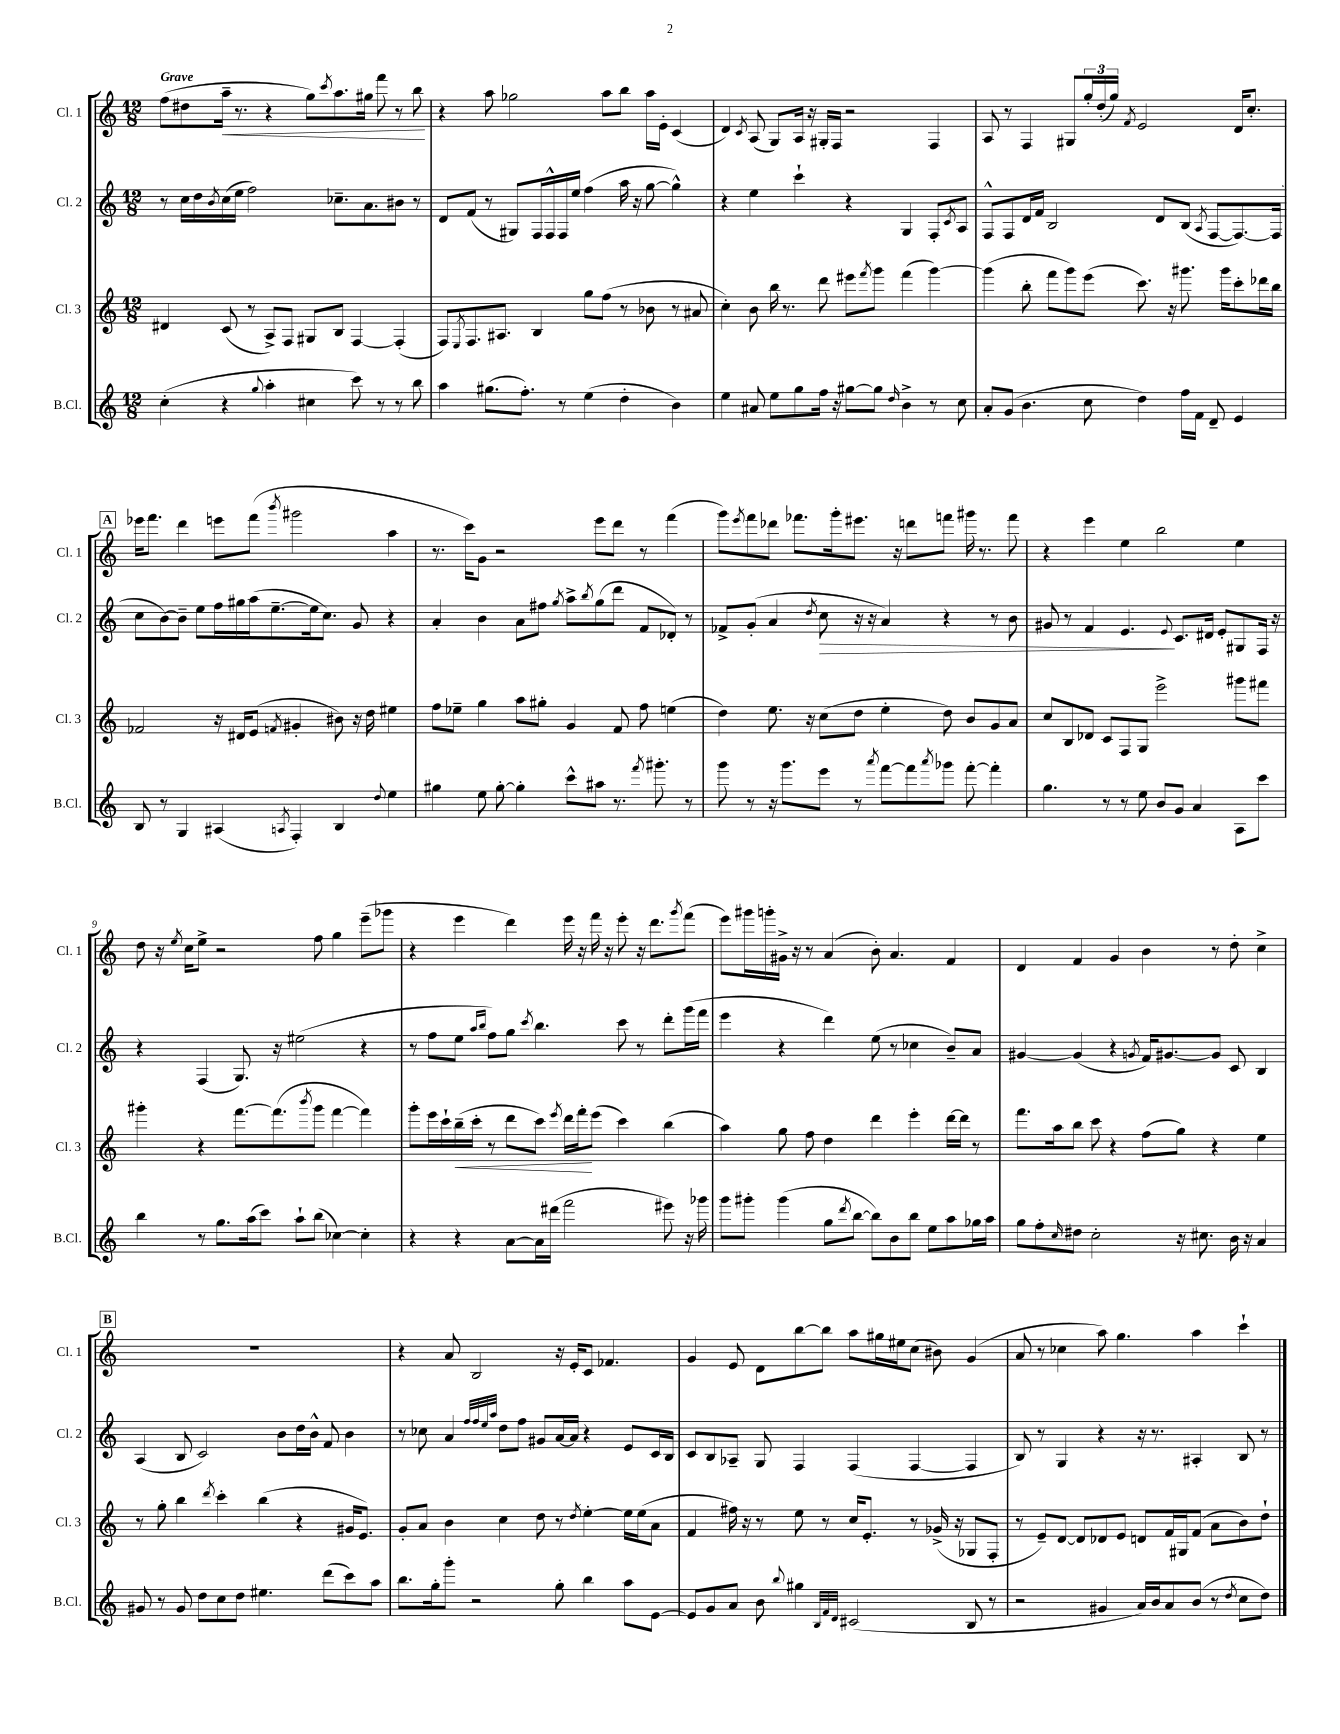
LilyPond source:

<<
\new StaffGroup <<
\new Staff = "s0" \with { instrumentName = "Cl. 1" shortInstrumentName = "Cl. 1" } {
    \clef treble \key c \major \numericTimeSignature \time 12/8 \tempo "Grave"
    f''8( dis''8 a''16--\< r8. r4 g''8) \acciaccatura { c'''8 } a''8. gis''16 f'''8 r8 b''8\! |
    r4 a''8 ges''2 a''8 b''8 a''16 e'16-. c'4( |
    d'4) \acciaccatura { c'8 } a8( g8) a16 r16 gis16-. f16 r2 f4 |
    a8 r8 f4 gis8 \tuplet 3/2 { g''16-. d''16-.( g''16) } \acciaccatura { f'8 } e'2 d'16 c''8.-. |
    \mark \markup { \box "A" } ees'''16 f'''8. d'''4 e'''8 f'''8( \acciaccatura { b'''8 } gis'''2 a''4 |
    r8. c'''16) g'8 r2 e'''8 d'''8 r8 f'''4( |
    g'''8) \acciaccatura { e'''8 } f'''8 des'''8 fes'''8. g'''16-. eis'''8. r16 d'''8 f'''8 gis'''16 r8. f'''8 |
    r4 e'''4 e''4 b''2 e''4 |
    d''8 r16 \acciaccatura { e''8 } c''16 e''8-> r2 f''8 g''4 e'''8--( ges'''8 |
    r4 e'''4 d'''4) e'''16 r16 f'''16 r16 e'''8-. r16 d'''8. \acciaccatura { g'''8 } f'''8( |
    e'''8) gis'''16 g'''16-. gis'16-> r16 r8 a'4( b'8-.) a'4. f'4 |
    d'4 f'4 g'4 b'4 r8 d''8-. c''4-> |
    \mark \markup { \box "B" } R1. |
    r4 a'8 b2 r16 e'16-. c'8 fes'4. |
    g'4 e'8 d'8 b''8~ b''8 a''8 gis''16 eis''16 c''8( bis'8) g'4( |
    a'8 r8 ces''4 a''8) g''4. a''4 c'''4-! \bar "|." |
}
\new Staff = "s1" \with { instrumentName = "Cl. 2" shortInstrumentName = "Cl. 2" } {
    \clef treble \key c \major \numericTimeSignature \time 12/8
    r8 c''16 d''16 \acciaccatura { b'8 } c''16( e''16 f''2) ces''8.-- a'8. bis'8 r8 |
    d'8 f'8( r8 gis8) f16 f16-^ f16 e''16 f''4( a''16 r16 g''8~ g''4-^) |
    r4 e''4 c'''4-! r4 g4 f8-. \acciaccatura { c'8 } a8 |
    f8-^ f8 d'16 f'16 b2 d'8 b8( \acciaccatura { a8 } f8~ f8.~) f16( |
    \mark \markup { \box "A" } c''8 b'8~) b'8-- e''8 f''16 gis''16 a''16( e''8.~-- e''16 c''8.) g'8 r4 |
    a'4-. b'4 a'8 fis''8 \acciaccatura { g''8 } a''8-> \acciaccatura { b''8 } g''8( d'''8 f'8 des'8-.) r8 |
    fes'8-> g'8-.( a'4 \acciaccatura { d''8 } c''8\> r16 r16 a'4) r4 r8 b'8 |
    gis'8 r8 f'4 e'4.\! \appoggiatura { e'8 } c'8. dis'16 e'8-. gis8 f16 r16 |
    r4 f4( g8.) r16 eis''2( r4 |
    r8 f''8 e''8 \grace { a''16 b''16 } f''8) g''8 \acciaccatura { c'''8 } b''4. c'''8 r8 d'''8-. g'''16( f'''16 |
    e'''4 r4 d'''4) e''8( r8 ces''4 b'8--) a'8 |
    gis'4~ gis'4( r4 \acciaccatura { g'8 } f'16) gis'8.~ gis'8 c'8 b4 |
    \mark \markup { \box "B" } a4( b8 c'2) b'8 d''16 b'16-^ f'8 b'4 |
    r8 ces''8 a'4 \grace { f''32 f''32 e''32 a''32 } d''8 f''8 gis'8 a'16~ a'16 r4 e'8 c'16 b16 |
    c'8 b8 aes8-- g8 f4 f4( f4~ f4 |
    b8) r8 g4 r4 r16 r8. ais4-. b8 r8 \bar "|." |
}
\new Staff = "s2" \with { instrumentName = "Cl. 3" shortInstrumentName = "Cl. 3" } {
    \clef treble \key c \major \numericTimeSignature \time 12/8
    dis'4 c'8( r8 a8->) f8 gis8 b8 f4~ f4-.( |
    f8) \acciaccatura { e8 } f8. ais8. b4 g''8 f''8( r8 bes'8 r8 ais'8 |
    c''4-.) b'8 b''16 r8. d'''8 eis'''8 \acciaccatura { f'''8 } g'''8 f'''4( g'''4~) |
    g'''4( b''8-. f'''8 g'''8) e'''8( c'''8.) r16 gis'''8. gis'''16 c'''8-. des'''16 b''16 |
    \mark \markup { \box "A" } fes'2 r16 dis'16 e'8( \acciaccatura { f'8 } gis'4-. bis'8) r16 d''16 eis''4 |
    f''8 ees''8-- g''4 a''8 gis''8-. g'4 f'8 f''8 e''4( |
    d''4) e''8. r16 c''8( d''8 e''4-. d''8) b'8 g'8 a'8 |
    c''8 b8 des'8 c'8 f8 g8 e'''2-> gis'''8 fis'''8 |
    gis'''4-. r4 f'''8.~ f'''8.( \acciaccatura { b'''8 } gis'''8 f'''4~ f'''4) |
    g'''8-. e'''16 c'''16-! b''16--\<( c'''16-. r8 d'''8 c'''8) \acciaccatura { e'''8 } d'''16 f'''16-.\! e'''8( c'''4) b''4( |
    a''4) g''8 f''8 d''4 d'''4 e'''4-. d'''16~ d'''16 r8 |
    f'''8. a''16 b''8 c'''8 r4 f''8( g''8) r4 e''4 |
    \mark \markup { \box "B" } r8 g''8-. b''4 \acciaccatura { d'''8 } c'''4-. b''4( r4 gis'16 e'8.) |
    g'8-. a'8 b'4 c''4 d''8 r8 \acciaccatura { d''8 } e''4~-. e''16 e''16( a'8 |
    f'4 fis''16) r16 r8 e''8 r8 c''16 e'8.-. r8 ges'16->( r16 ges8 f8-. |
    r8 e'8--) d'8~ d'8 des'8 e'8 d'8 f'16 gis16 f'8( a'8 b'8) d''8-! \bar "|." |
}
\new Staff = "s3" \with { instrumentName = "B.Cl." shortInstrumentName = "B.Cl." } {
    \clef treble \key c \major \numericTimeSignature \time 12/8
    c''4-.( r4 \appoggiatura { g''8 } a''4-. cis''4 c'''8) r8 r8 b''8 |
    a''4 gis''8.( f''8.-.) r8 e''4( d''4-. b'4) |
    e''4 ais'8 e''8 g''8 f''16 r16 gis''8~ gis''8 \grace { d''16 } b'4-> r8 c''8 |
    a'8-. g'8( b'4. c''8 d''4) f''16 f'16 d'8-- e'4 |
    \mark \markup { \box "A" } b8 r8 g4 ais4( \acciaccatura { a8 } f4-.) b4 \appoggiatura { d''8 } e''4 |
    gis''4 e''8 gis''8~-. gis''4-. c'''8-^ ais''8 r8. \acciaccatura { f'''8 } gis'''8.-. r8 |
    g'''8 r8 r16 g'''8. e'''8 r8 \acciaccatura { a'''8 } f'''8~ f'''8 \acciaccatura { a'''8 } ges'''8 f'''8~-. f'''4-. |
    g''4. r8 r8 e''8 b'8 g'8 a'4 a8 c'''8 |
    b''4 r8 g''8. a''16( c'''8) a''8-! b''8( ces''4~) ces''4-. |
    r4 r4 a'8~ a'16 dis'''16( f'''2 eis'''8) r16 ges'''16 |
    g'''8 gis'''8-. gis'''4( g''8 \acciaccatura { d'''8 } b''8~ b''8) b'8 b''8 e''8 a''8 ges''16 a''16 |
    g''8 f''8-. \grace { c''16 } dis''8 c''2-. r16 cis''8. b'16 r16 a'4 |
    \mark \markup { \box "B" } gis'8 r8 gis'8 d''8 c''8 d''8 eis''4. d'''8( c'''8) a''8 |
    b''8. g''16-. g'''8-. r2 g''8-. b''4 a''8 e'8~ |
    e'8 g'8 a'8 b'8 \appoggiatura { b''8 } gis''4 \grace { b32 f'32 d'32 } cis'2( b8 r8 |
    r2 gis'4 a'16) b'16 a'8 b'8( r8 \acciaccatura { d''8 } c''8 d''8) \bar "|." |
}
>>
>>
